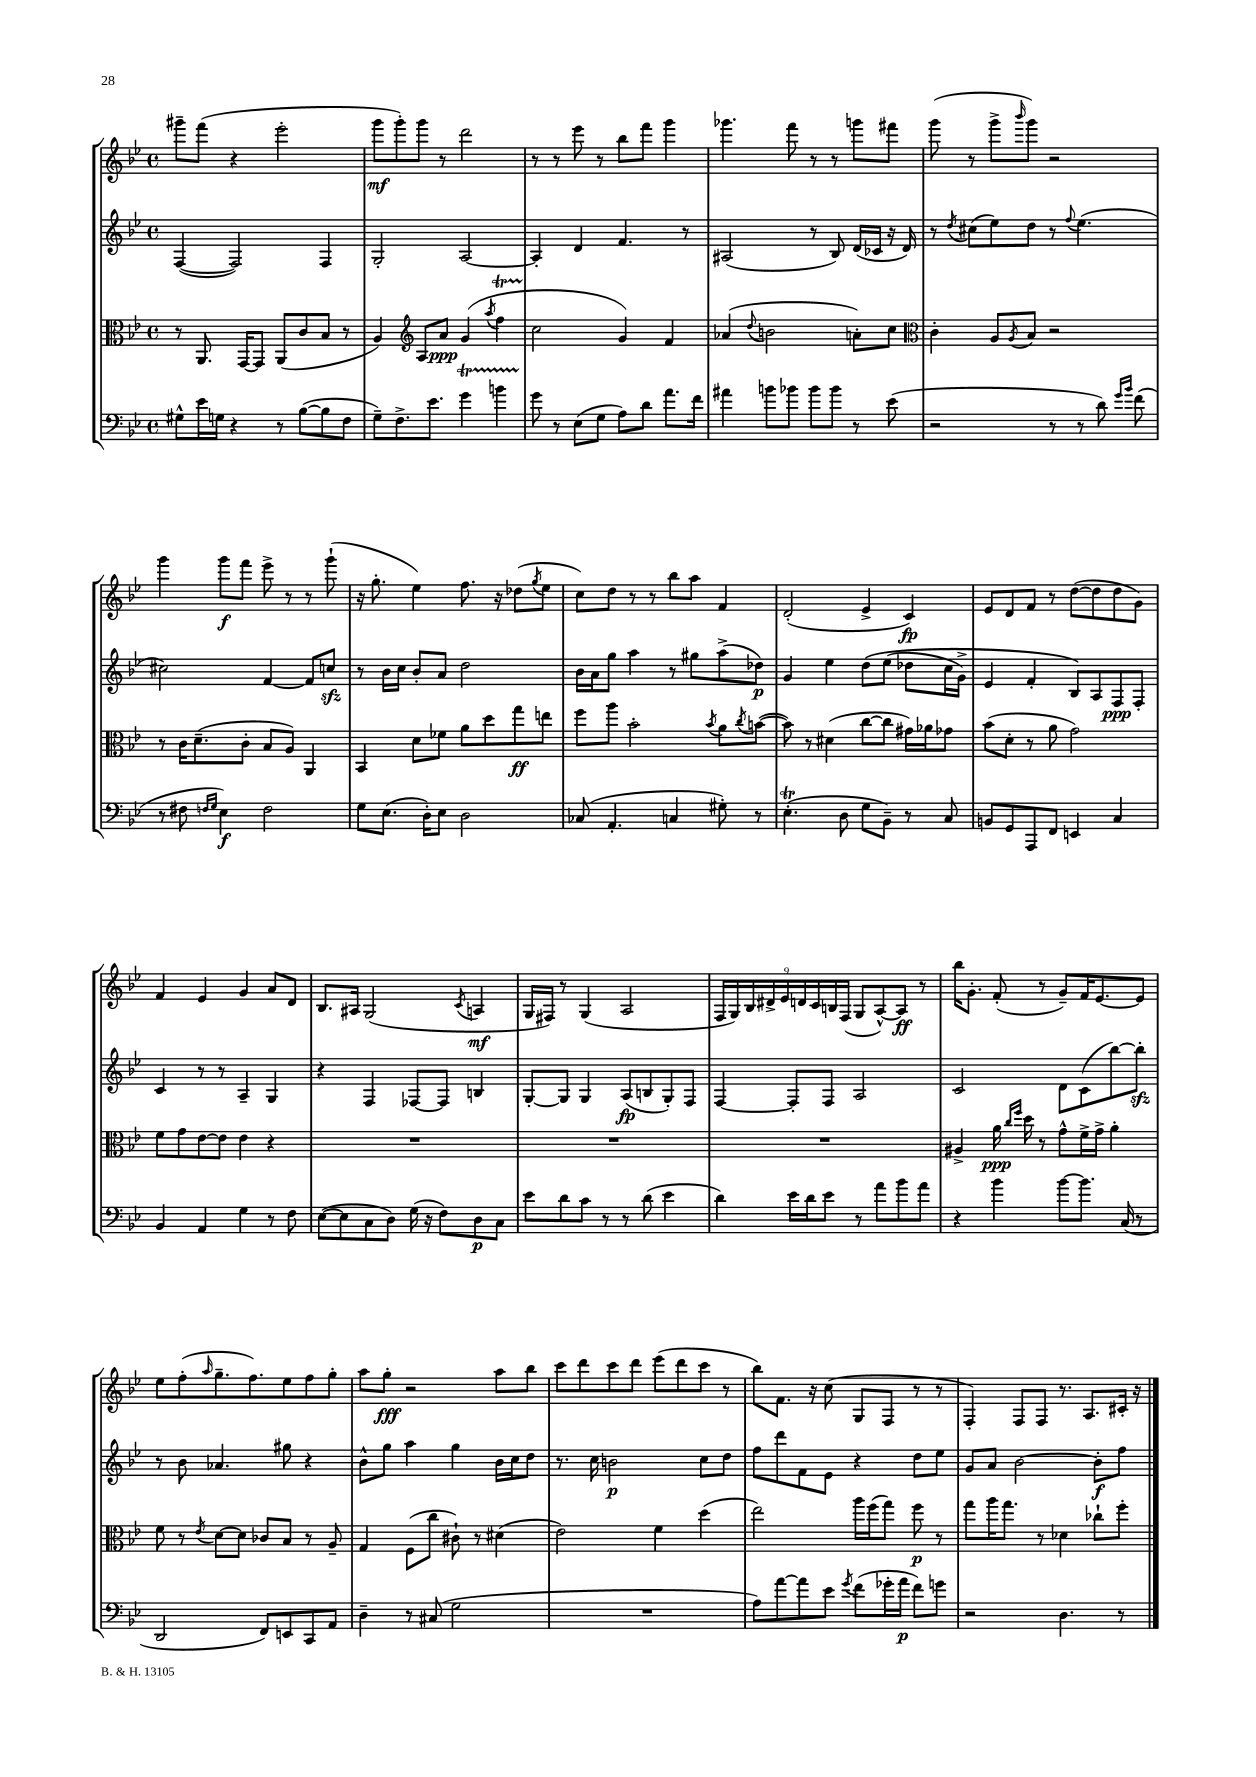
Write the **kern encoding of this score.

**kern	**dynam	**kern	**dynam	**kern	**dynam	**kern	**dynam
*part4	*part4	*part3	*part3	*part2	*part2	*part1	*part1
*staff4	*staff4	*staff3	*staff3	*staff2	*staff2	*staff1	*staff1
*clefF4	*	*clefC3	*	*clefG2	*	*clefG2	*
*k[b-e-]	*	*k[b-e-]	*	*k[b-e-]	*	*k[b-e-]	*
*M4/4	*	*M4/4	*	*M4/4	*	*M4/4	*
*met(c)	*	*met(c)	*	*met(c)	*	*met(c)	*
=49	=49	=49	=49	=49	=49	=49	=49
8G#X^^\L	.	8r	.	([4F/	.	8ggg#X~\L	.
16e-\L	.	8.AA/	.	.	.	(8fff\J	.
16Gn\JJ	.	.	.	.	.	.	.
4r	.	.	.	2F/])	.	4r	.
.	.	[16GG/KL	.	.	.	.	.
.	.	8GG/J]	.	.	.	.	.
8r	.	(8AA/L	.	.	.	2eee-'\	.
([8B-\L	.	8c/	.	.	.	.	.
8B-\]	.	8B-/J	.	4F/	.	.	.
8F\J	.	8r	.	.	.	.	.
=50	=50	=50	=50	=50	=50	=50	=50
8G~\L)	.	4A/)	.	2G'/	.	8ggg\L	mf
8.F^\	.	.	.	.	.	8ggg'\)	.
*	*	*clefG2	*	*	*	*	*
.	.	8A/L	.	.	.	8ggg\J	.
8.e-\J	.	.	.	.	.	.	.
.	.	8a/J	ppp	.	.	8r	.
4gT\	.	(4g/	.	[2A/	.	2ddd\	.
.	.	8qaa/	.	.	.	.	.
4bnTTT\	.	4ffT\	.	.	.	.	.
=51	=51	=51	=51	=51	=51	=51	=51
8g\	.	2cc\	.	4A'/]	.	8r	.
8r	.	.	.	.	.	8r	.
(8E-\L	.	.	.	4d/	.	8eee-\	.
8G\J	.	.	.	.	.	8r	.
8A\L)	.	4g/)	.	4.f/	.	8bb-\L	.
8d\J	.	.	.	.	.	8fff\J	.
8.a\L	.	4f/	.	.	.	4ggg\	.
.	.	.	.	8r	.	.	.
16f\Jk	.	.	.	.	.	.	.
=52	=52	=52	=52	=52	=52	=52	=52
4a#X\	.	(4a-X/	.	(2A#X/	.	4.ggg-X\	.
.	.	8qqdd/	.	.	.	.	.
8bn\L	.	2bn\	.	.	.	.	.
8b-X\J	.	.	.	.	.	8fff\	.
8b-\L	.	.	.	8r	.	8r	.
8b-\J	.	.	.	8B-/)	.	8r	.
8r	.	8an'\L)	.	(16d/LL	.	8gggn\L	.
.	.	.	.	16c-X/JJ	.	.	.
(8e-\	.	8cc\J	.	16r	.	8fff#X\J	.
.	.	.	.	16d/)	.	.	.
=53	=53	=53	=53	=53	=53	=53	=53
*	*	*clefC3	*	*	*	*	*
2r	.	4c'\	.	8r	.	(8ggg\	.
.	.	.	.	8qdd/	.	.	.
.	.	.	.	(8cc#X\L	.	8r	.
.	.	8A/L	.	8ee-\)	.	8ggg^\L	.
.	.	8qA/	.	.	.	16qqbbb-/	.
.	.	8B-/J	.	8dd\J	.	8ggg\J)	.
8r	.	2r	.	8r	.	2r	.
.	.	.	.	8qqff/	.	.	.
8r	.	.	.	(4.ee-\	.	.	.
8d\)	.	.	.	.	.	.	.
16qqg/LL	.	.	.	.	.	.	.
16qqb-/JJ	.	.	.	.	.	.	.
(8f\	.	.	.	.	.	.	.
!!LO:LB:g=z
=54	=54	=54	=54	=54	=54	=54	=54
8r	.	8r	.	2cc#X\)	.	4ggg\	.
8F#X\	.	16c\KL	.	.	.	.	.
.	.	(8.d~\	.	.	.	.	.
16qqFn/LL	.	.	.	.	.	.	.
16qqG/JJ	.	.	.	.	.	.	.
4E-\)	f	.	.	.	.	8ggg\L	f
.	.	8c'\J	.	.	.	8fff\J	.
2F\	.	8B-/L	.	[4f/	.	8eee-^\	.
.	.	8A/J)	.	.	.	8r	.
.	.	4AA/	.	8f/L]	.	8r	.
.	.	.	.	8ccnzz/J	.	(8ggg`\	.
=55	=55	=55	=55	=55	=55	=55	=55
8G\L	.	4BB-/	.	8r	.	16r	.
.	.	.	.	.	.	8.gg'\	.
(8.E-\J	.	.	.	16b-\LL	.	.	.
.	.	.	.	16cc\JJ	.	.	.
.	.	8d\L	.	8b-'/L	.	4ee-\)	.
16D'\KL)	.	.	.	.	.	.	.
8E-\J	.	8f-X\J	.	8a/J	.	.	.
2D\	.	8a\L	.	2dd\	.	8.ff\	.
.	.	8dd\	.	.	.	.	.
.	.	.	.	.	.	16r	.
.	.	8gg\	ff	.	.	(8dd-X\L	.
.	.	.	.	.	.	8qgg/	.
.	.	8een\J	.	.	.	8ee-\J	.
=56	=56	=56	=56	=56	=56	=56	=56
(8C-X/	.	8ff\L	.	16b-\LL	.	8cc\L)	.
.	.	.	.	16a\J	.	.	.
4.AA'/	.	8aa\J	.	8gg\J	.	8dd\J	.
.	.	2b-'\	.	4aa\	.	8r	.
.	.	.	.	.	.	8r	.
4Cn/	.	.	.	8r	.	8bb-\L	.
.	.	.	.	8gg#X\L	.	8aa\J	.
.	.	8qb-/	.	.	.	.	.
8G#X'\)	.	8a\L	.	(8aa^\	.	4f/	.
.	.	8qcc/	.	.	.	.	.
8r	.	([8bn\J	.	8dd-X\J)	p	.	.
=57	=57	=57	=57	=57	=57	=57	=57
(4.E-T'\	.	8b\])	.	4g/	.	(2d'/	.
.	.	8r	.	.	.	.	.
.	.	(4d#X\	.	4ee-\	.	.	.
8D\	.	.	.	.	.	.	.
8G\L	.	[8cc\L	.	(8dd\L	.	4e-^/	.
8BB-~\J)	.	8cc\J]	.	(8ee-\J	.	.	.
8r	.	16g#X\LL)	.	8dd-X\L	.	4c/)	fp
.	.	16a-X\J	.	.	.	.	.
8C/	.	8g-X\J	.	16cc\L	.	.	.
.	.	.	.	16g^\JJ)	.	.	.
=58	=58	=58	=58	=58	=58	=58	=58
8BBn/L	.	(8b-\L	.	4e-/	.	8e-/L	.
8GG/	.	8d'\J	.	.	.	8d/	.
8AAA/	.	8r	.	4f'/	.	8f/J	.
8FF/J	.	8a\	.	.	.	8r	.
4EEn/	.	2g\)	.	8B-/L)	.	([8dd\L	.
.	.	.	.	8A/	.	8dd\]	.
4C/	.	.	.	8F/	ppp	8dd\	.
.	.	.	.	8F'/J	.	8g\J)	.
!!LO:LB:g=z
=59	=59	=59	=59	=59	=59	=59	=59
4BB-/	.	8f\L	.	4c/	.	4f/	.
.	.	8g\	.	.	.	.	.
4AA/	.	[8e-\	.	8r	.	4e-/	.
.	.	8e-\J]	.	8r	.	.	.
4G\	.	4e-\	.	4A~/	.	4g/	.
8r	.	4r	.	4G/	.	8a/L	.
8F\	.	.	.	.	.	8d/J	.
=60	=60	=60	=60	=60	=60	=60	=60
([8E-\L	.	1r	.	4r	.	8.B-/L	.
8E-\]	.	.	.	.	.	.	.
.	.	.	.	.	.	16A#X/Jk	.
8C\	.	.	.	4F/	.	(2G/	.
8D\J)	.	.	.	.	.	.	.
(16G\	.	.	.	[8F-X/L	.	.	.
16r	.	.	.	.	.	.	.
8F\L)	.	.	.	8F-/J]	.	.	.
.	.	.	.	.	.	8qc/	.
8D\	p	.	.	4Bn/	.	4An/	mf
8C\J	.	.	.	.	.	.	.
=61	=61	=61	=61	=61	=61	=61	=61
8e-\L	.	1r	.	[8G'/L	.	16G/LL	.
.	.	.	.	.	.	16F#X/JJ)	.
8d\	.	.	.	8G/J]	.	8r	.
8c\J	.	.	.	4G/	.	(4G/	.
8r	.	.	.	.	.	.	.
8r	.	.	.	(8A/L	fp	2A/	.
(8d\	.	.	.	8Bn/	.	.	.
4e-\	.	.	.	8G'/)	.	.	.
.	.	.	.	8F/J	.	.	.
=62	=62	=62	=62	=62	=62	=62	=62
4d\)	.	1r	.	[4F/	.	18F/LL	.
.	.	.	.	.	.	18G/)	.
.	.	.	.	.	.	18B-/	.
.	.	.	.	.	.	18d#X^/	.
.	.	.	.	.	.	18e-/	.
16e-\LL	.	.	.	8F'/L]	.	.	.
.	.	.	.	.	.	18dn/	.
16d\J	.	.	.	.	.	.	.
.	.	.	.	.	.	18c/	.
8e-\J	.	.	.	8F/J	.	.	.
.	.	.	.	.	.	18Bn/	.
.	.	.	.	.	.	(18F/JJ	.
8r	.	.	.	2A/	.	8G/L	.
8a\L	.	.	.	.	.	[8A^^/)	.
8b-\	.	.	.	.	.	8A/J]	ff
8a\J	.	.	.	.	.	8r	.
=63	=63	=63	=63	=63	=63	=63	=63
4r	.	4A#X^/	.	2c/	.	16bb-\KL	.
.	.	.	.	.	.	8.g'\J	.
4b-\	.	16a\	ppp	.	.	(8f'/	.
.	.	16qqcc/LL	.	.	.	.	.
.	.	16qqff/JJ	.	.	.	.	.
.	.	16dd\	.	.	.	.	.
.	.	8r	.	.	.	8r	.
[8b-\L	.	8g^^\L	.	8d\L	.	8g~/L)	.
8.b-\J]	.	16f^\L	.	(8c\	.	16f/K	.
.	.	16g^\JJ	.	.	.	[8.e-/	.
.	.	4a'\	.	[8bb-\)	.	.	.
(16C/	.	.	.	.	.	.	.
8r	.	.	.	8bb-zz'\J]	.	8e-/J]	.
!!LO:LB:g=z
=64	=64	=64	=64	=64	=64	=64	=64
2DD/	.	8f\	.	8r	.	8ee-\L	.
.	.	8r	.	8b-\	.	(8ff'\	.
.	.	8qe-/	.	.	.	16qqaa/	.
.	.	[8d\L	.	4.a-X/	.	8.gg~\	.
.	.	8d\J]	.	.	.	.	.
.	.	.	.	.	.	8.ff\)	.
8FF/L)	.	8c-X/L	.	.	.	.	.
8EEn/	.	8B-/J	.	8gg#X\	.	8ee-\	.
8CC/	.	8r	.	4r	.	8ff\	.
8AA/J	.	8A~/	.	.	.	8gg'\J	.
=65	=65	=65	=65	=65	=65	=65	=65
4D~\	.	4G/	.	8b-^^\L	.	8aa\L	.
.	.	.	.	8gg\J	.	8gg'\J	fff
8r	.	(8F\L	.	4aa\	.	2r	.
(8C#X/	.	8cc\J	.	.	.	.	.
2G\	.	8c#X`\)	.	4gg\	.	.	.
.	.	8r	.	.	.	.	.
.	.	(4d#X\	.	16b-\LL	.	8aa\L	.
.	.	.	.	16cc\J	.	.	.
.	.	.	.	8dd\J	.	8bb-\J	.
=66	=66	=66	=66	=66	=66	=66	=66
1r	.	2e-\)	.	8.r	.	8ccc\L	.
.	.	.	.	.	.	8ddd\	.
.	.	.	.	16cc\	.	.	.
.	.	.	.	2bn\	p	8ccc\	.
.	.	.	.	.	.	8ddd\J	.
.	.	4f\	.	.	.	(8eee-\L	.
.	.	.	.	.	.	8ddd\	.
.	.	(4dd\	.	8cc\L	.	8ccc\J	.
.	.	.	.	8dd\J	.	8r	.
=67	=67	=67	=67	=67	=67	=67	=67
8A\L)	.	2ee-\)	.	8ff\L	.	8bb-\L)	.
[8a\	.	.	.	8ddd\	.	8.f\J	.
8a\]	.	.	.	8f\	.	.	.
.	.	.	.	.	.	16r	.
8e-\J	.	.	.	8e-\J	.	(8cc\	.
8qg/	.	.	.	.	.	.	.
(8f\L	.	16aa\LL	.	4r	.	8G/L	.
.	.	(16ff\J	.	.	.	.	.
16g-X'\L	.	8gg\J)	.	.	.	8F/J	.
16a\JJ	p	.	.	.	.	.	.
8f\L)	.	8ff\	p	8dd\L	.	8r	.
8gn\J	.	8r	.	8ee-\J	.	8r	.
=68	=68	=68	=68	=68	=68	=68	=68
2r	.	8gg\L	.	8g/L	.	4F'/)	.
.	.	16aa\K	.	8a/J	.	.	.
.	.	8.gg\J	.	.	.	.	.
.	.	.	.	[2b-\	.	8F/L	.
.	.	8r	.	.	.	8F/J	.
4.D\	.	4d-X\	.	.	.	8.r	.
.	.	.	.	.	.	8.A/L	.
.	.	8cc-X`\L	.	8b-'\L]	f	.	.
8r	.	8ff'\J	.	8ff\J	.	16c#X'/Jk	.
.	.	.	.	.	.	16r	.
==	==	==	==	==	==	==	==
*-	*-	*-	*-	*-	*-	*-	*-
